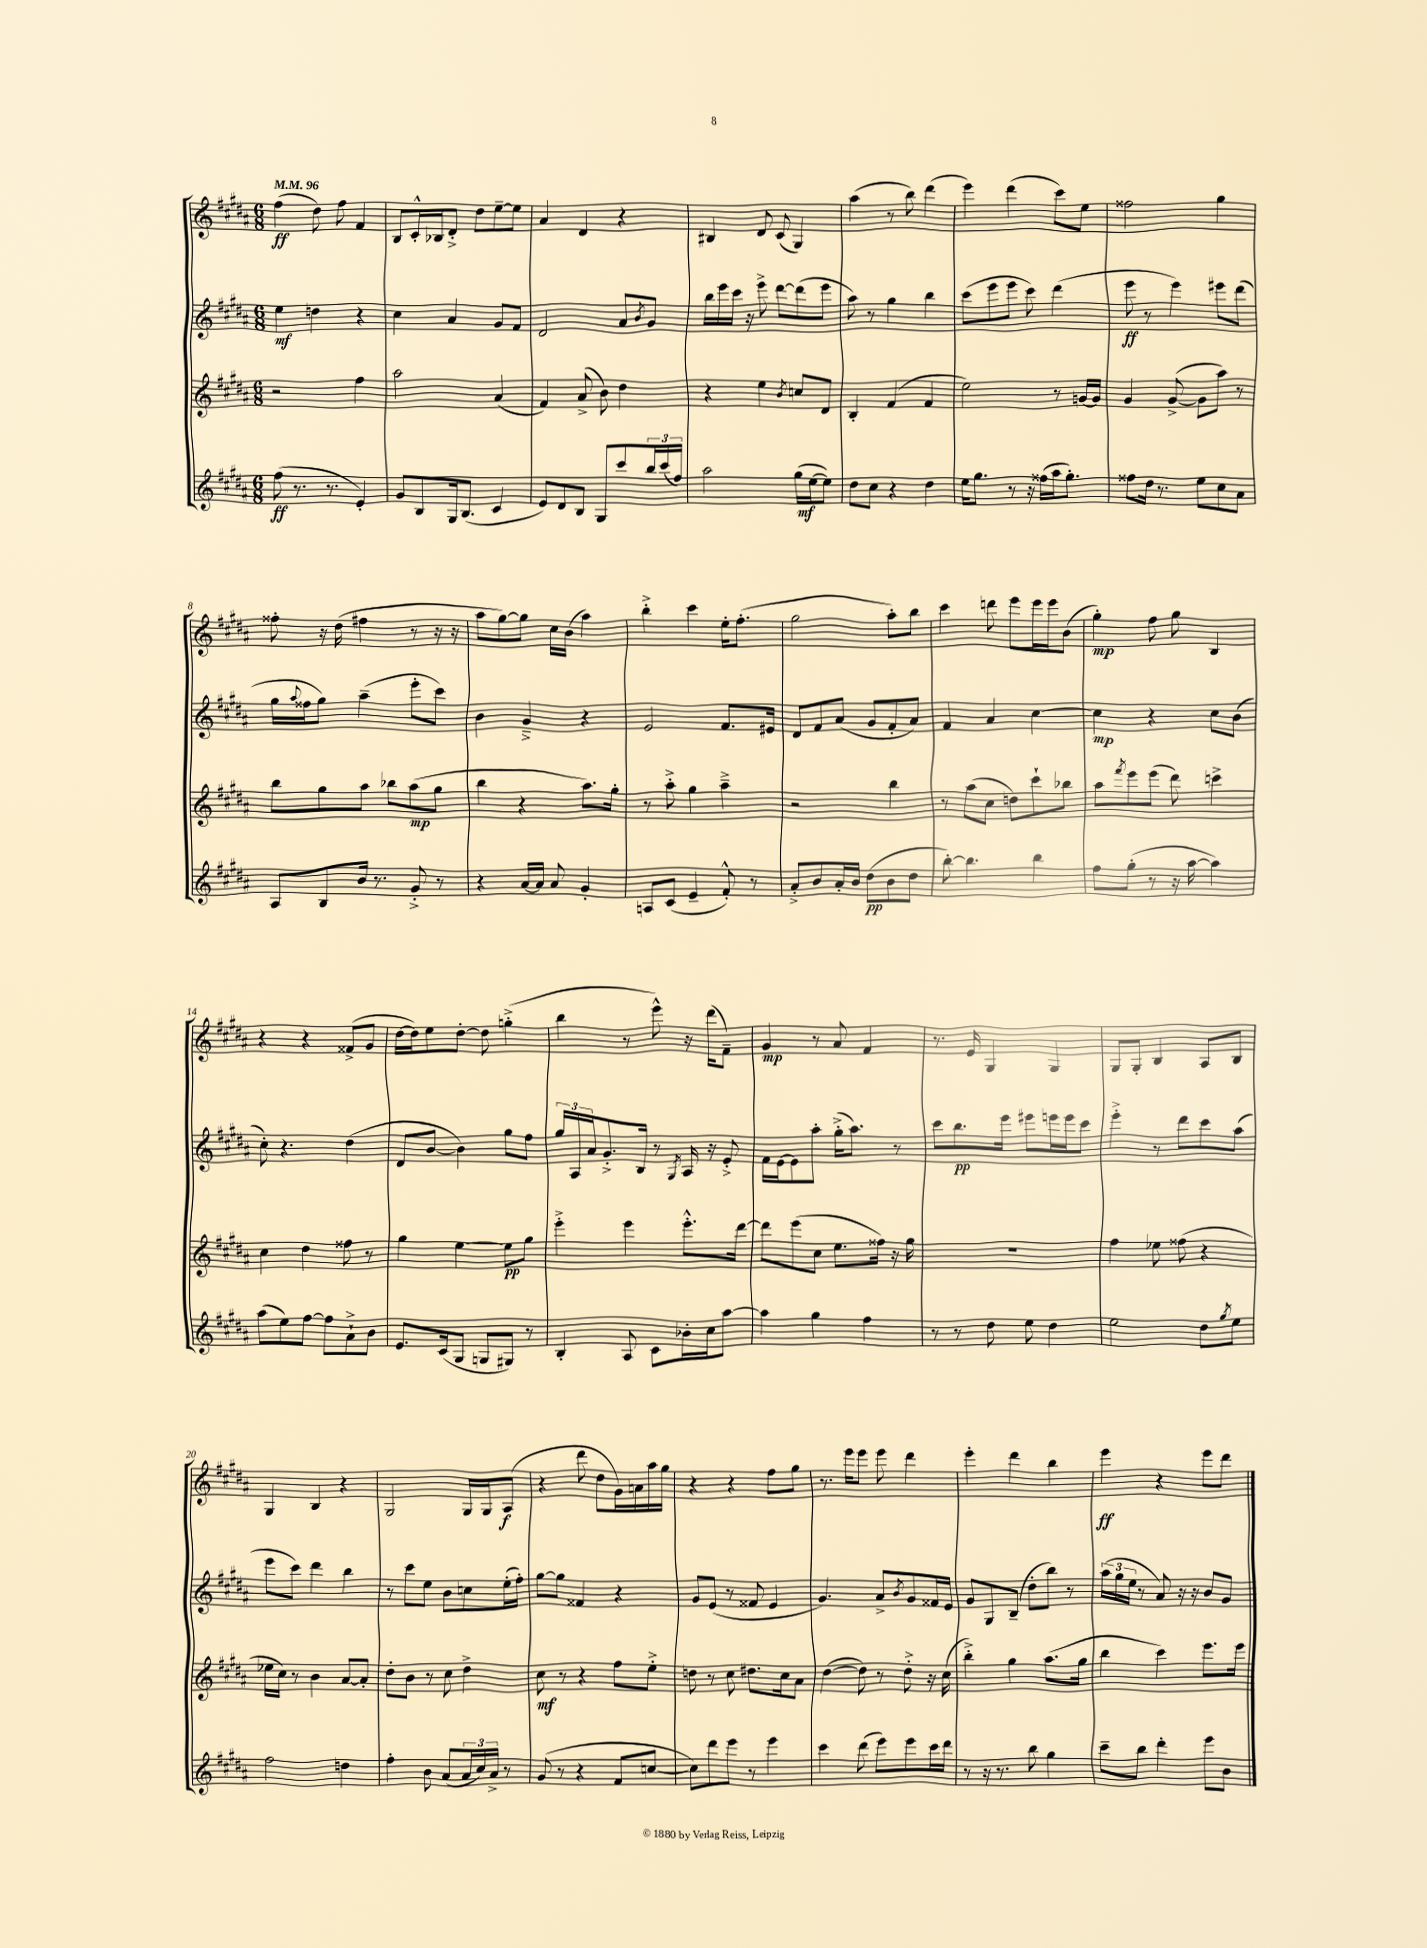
<<
\new StaffGroup <<
\new Staff = "s0" {
    \clef treble \key b \major \numericTimeSignature \time 6/8 \tempo 4 = 96
    fis''4\ff( dis''8) fis''8 fis'4 |
    b8 cis'16-.-^ bes16 dis'8-.-> dis''8 e''8~-- e''8 |
    ais'4 dis'4 r4 |
    bis4 dis'8 cis'8( gis4) |
    ais''4( r8 b''8) dis'''4( |
    e'''4) dis'''4( cis'''8) e''8 |
    fisis''2 gis''4 |
    fisis''8-. r16 dis''16( fis''4 r8 r16 r16 |
    ais''8 gis''8~) gis''8 cis''16 b'16( ais''4) |
    b''4-.-> cis'''4 e''16-. fis''8.-.( |
    gis''2 ais''8-.) b''8 |
    cis'''4 d'''8 e'''8 e'''16 e'''16 b'8( |
    gis''4-.\mp) fis''8 gis''8 b4 |
    r4 r4 fisis'8->( gis'8 |
    dis''16~ dis''16) e''8 dis''8~-. dis''8 g''4-.->( |
    b''4 r8 e'''8-^) r16 dis'''16( fis'8--) |
    gis'4\mp r8 ais'8 fis'4 |
    r8. e'16 gis4 gis4 |
    gis8 gis8-. b4 ais8 b8 |
    gis4 b4 r4 |
    gis2 gis16 gis16 ais8\f( |
    r4 dis'''8 dis''8 gis'16) a'16 ais''16 gis''16 |
    r4 r4 fis''8 gis''8 |
    r8. e'''16 e'''8 e'''8 dis'''4 |
    e'''4-. dis'''4 b''4 |
    e'''4\ff r4 e'''8 dis'''8 \bar "|." |
}
\new Staff = "s1" {
    \clef treble \key b \major \numericTimeSignature \time 6/8
    e''4\mf d''4 r4 |
    cis''4 ais'4 gis'8 fis'8 |
    dis'2 ais'8 \acciaccatura { b'8 } gis'8 |
    b''16 e'''16 cis'''16 r16 e'''8-> dis'''8~ dis'''8( e'''8 |
    ais''8) r8 gis''4 b''4 |
    cis'''8( e'''8 e'''8 cis'''8) dis'''4( |
    e'''8\ff r8 e'''4) eis'''8 dis'''8( |
    gis''16 \appoggiatura { ais''8 } fisis''16 gis''8) ais''4--( e'''8-. cis'''8) |
    b'4 gis'4---> r4 |
    e'2 fis'8. eis'16 |
    dis'8 fis'8 ais'8( gis'8 fis'8-. ais'8) |
    fis'4 ais'4 cis''4~ |
    cis''4\mp r4 cis''8 b'8( |
    cis''8-.) r4. dis''4( |
    dis'8 b'8~ b'4) gis''8 fis''8 |
    \tuplet 3/2 { gis''16 ais16 ais'16 } gis'8.-.-> b16 r8 \acciaccatura { gis8 } ais16 r16 e'8-.-> |
    fis'16 e'16~ e'8 ais''8-. gis''16-.->( ais''8.) r8 |
    cis'''8 b''8.\pp e'''16 eis'''8 e'''16 e'''16 cis'''8 |
    e'''4-.-> r8 dis'''8 cis'''8 ais''8( |
    e'''8 cis'''8) dis'''4 b''4 |
    r8 cis'''8 e''8 b'8 c''8 e''16-.( fis''16-.) |
    gis''8~ gis''8 fisis'4 r4 |
    gis'8 e'8( r8 fisis'8 e'4 |
    gis'4.) ais'8-> \acciaccatura { b'8 } gis'8 fisis'16 e'16 |
    gis'8 gis8 b8--( dis''8-. b''8) r8 |
    \tuplet 3/2 { ais''16( gis''16 e''16 } r8 ais'8) r16 r16 b'8 gis'8 \bar "|." |
}
\new Staff = "s2" {
    \clef treble \key b \major \numericTimeSignature \time 6/8
    r2 fis''4 |
    ais''2 ais'4( |
    fis'4) ais'8->( b'8) dis''4 |
    r4 e''4 \acciaccatura { b'8 } c''8 dis'8 |
    b4-. fis'4( fis'4 |
    e''2) r8 g'16~ g'16 |
    gis'4 gis'8~->( gis'8 ais''8) r8 |
    b''8 gis''8 ais''8 bes''8 ais''8\mp( gis''8 |
    b''4 r4 ais''8.) gis''16-. |
    r8 ais''8-.-> gis''4 ais''4---> |
    r2 b''4 |
    r8 ais''8( cis''8 d''8) cis'''8-! bes''8 |
    ais''8 \acciaccatura { fis'''8 } e'''8 e'''8( dis'''8) c'''4-> |
    cis''4 dis''4 fisis''8 r8 |
    gis''4 e''4~ e''8\pp gis''8 |
    e'''4-.-> e'''4 e'''8.-.-^ dis'''16~ |
    dis'''8 e'''8( cis''8 e''8. fisis''16) r16 gis''16 |
    R2. |
    fis''4 ees''8 fisis''8( r4 |
    ees''16 cis''16) r8 b'4 ais'8~ ais'8-. |
    dis''8-. b'8 r8 cis''8 dis''4-> |
    cis''8\mf r8 r4 fis''8 e''8-.-> |
    d''8 r8 cis''8 dis''8. cis''16 ais'8 |
    dis''4~( dis''8) r8 dis''8-.-> r16 cis''16( |
    b''4-.->) gis''4 ais''8.( gis''16 |
    b''4 cis'''4) e'''8. e'''16 \bar "|." |
}
\new Staff = "s3" {
    \clef treble \key b \major \numericTimeSignature \time 6/8
    fis''8\ff( r8. r8. e'4-.) |
    gis'8 b8 gis16 b8.( cis'4 |
    e'8) dis'8 b8 gis8 cis'''8 \tuplet 3/2 { b''16 cis'''16( fis''16) } |
    ais''2 gis''16\mf( e''16~ e''8) |
    dis''8 cis''8 r4 dis''4 |
    e''16 gis''8. r8 r16 fisis''16( ais''16 gis''8.-.) |
    fisis''8 dis''16 r8. e''8 cis''8 ais'8 |
    ais8 b8 b'16 r8. gis'8-.-> r8 |
    r4 ais'16~ ais'16 ais'8 gis'4-. |
    a8 cis'8( e'4-- fis'8-.-^) r8 |
    ais'8-.-> b'8 ais'16-. b'16 dis''8\pp( b'8 dis''8 |
    b''8~-.) b''4. b''4 |
    fis''8 gis''8-.( r8 r16 ais''16~ ais''4) |
    ais''8( e''8) fis''8~ fis''8 ais'8-!-> b'8 |
    e'8. cis'16( gis8 g8 gis8) r8 |
    b4-. ais8 cis'8 bes'16-. cis''16 ais''8~ |
    ais''4 gis''4 fis''4 |
    r8 r8 dis''8 e''8 dis''4 |
    e''2 dis''8 \acciaccatura { gis''8 } e''8 |
    fis''2 d''4 |
    fis''4-. b'8 ais'8( \tuplet 3/2 { ais'16 cis''16) ais'16-> } r8 |
    gis'8( r8 r4 fis'8 c''8~ |
    c''8) dis'''8 e'''8 r8 e'''4 |
    cis'''4 dis'''8( e'''8) e'''8 cis'''16 dis'''16 |
    r8 r16 r8. b''8 gis''4 |
    cis'''8-- b''8 dis'''4-. e'''8 b'8 \bar "|." |
}
>>
>>
